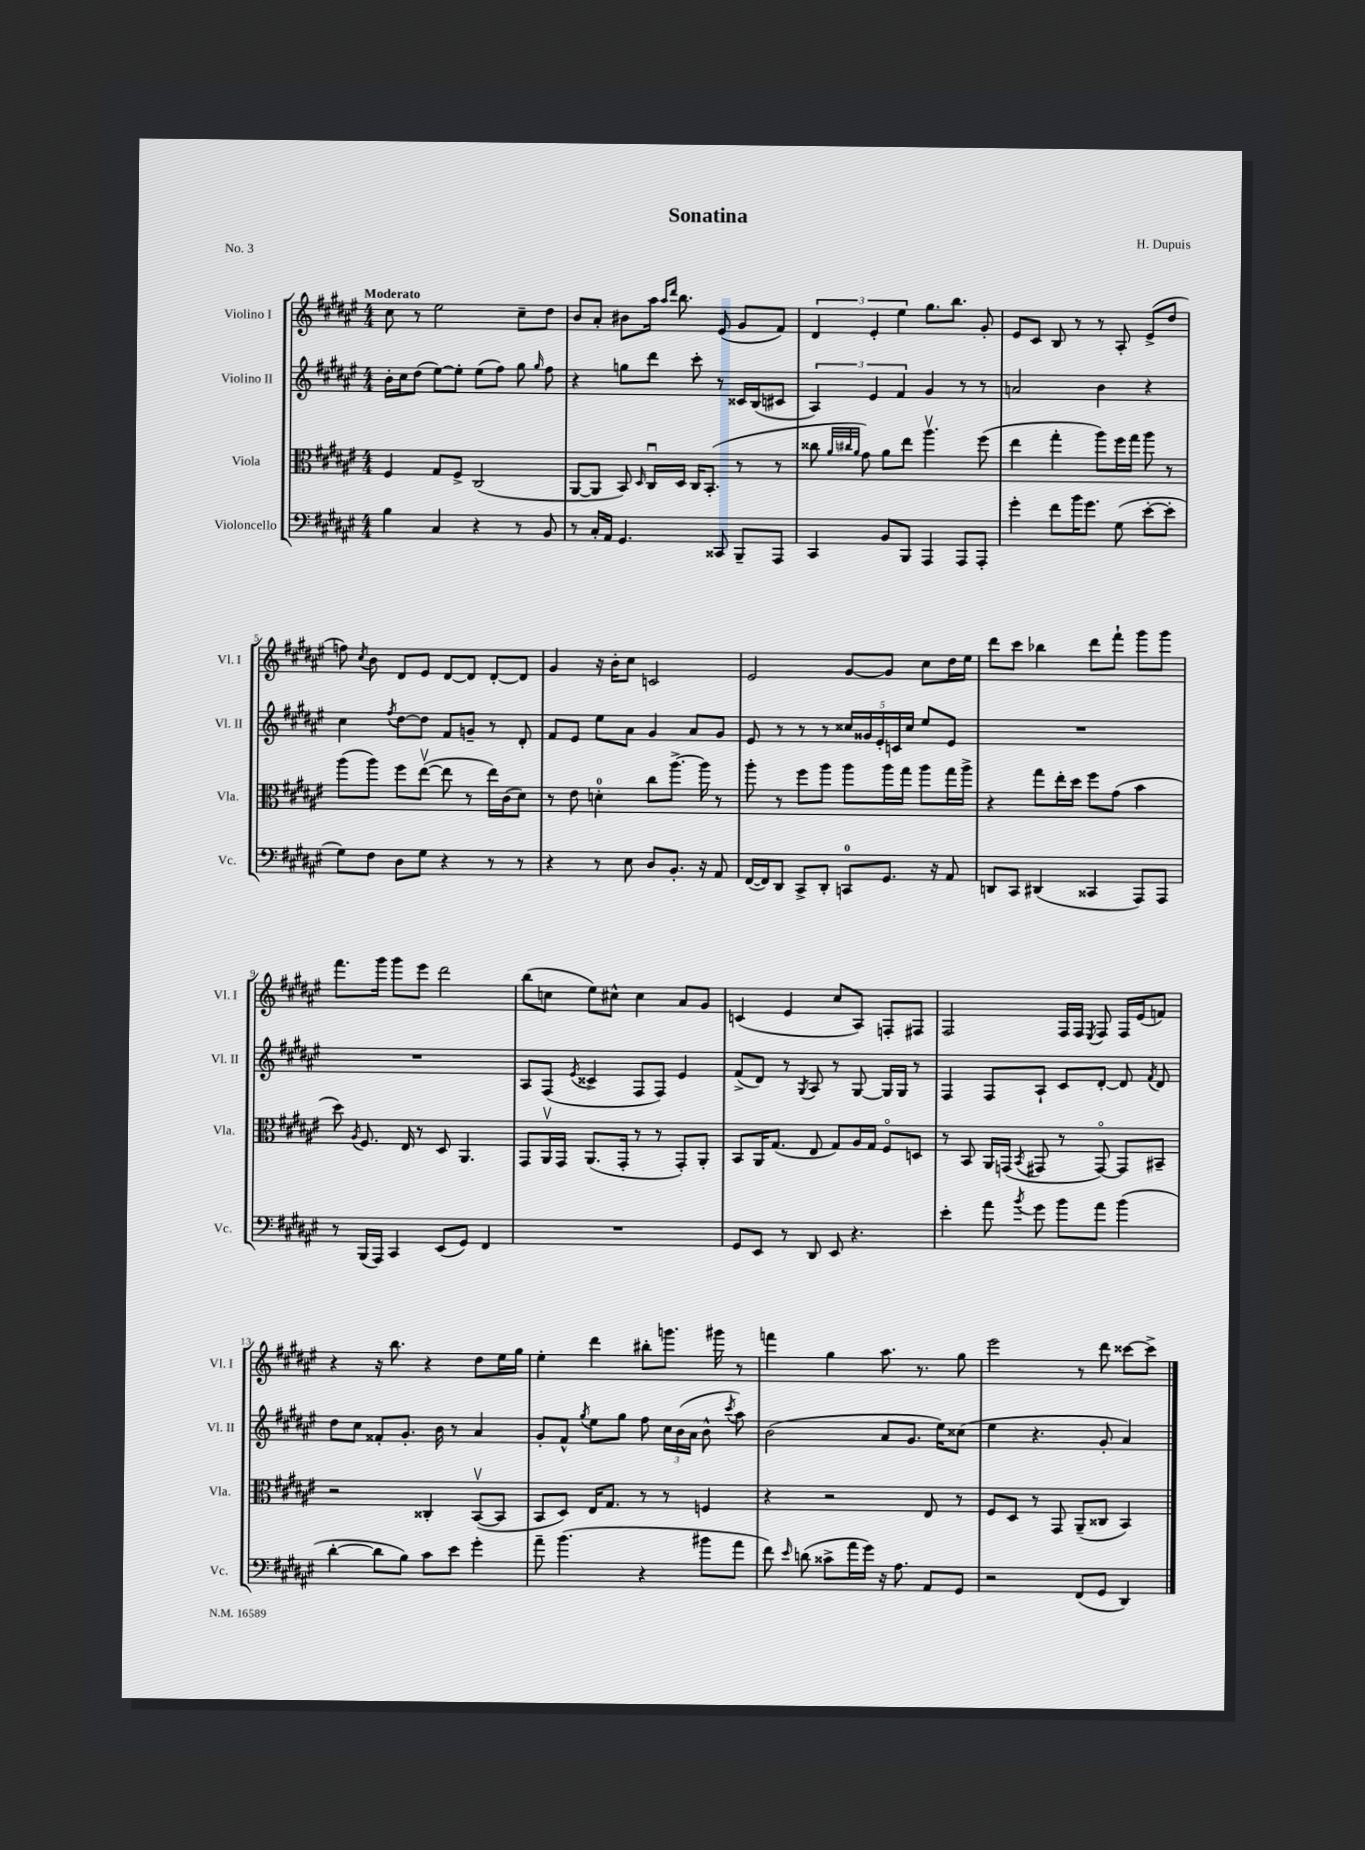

**kern	**kern	**kern	**kern
*staff4	*staff3	*staff2	*staff1
*clefF4	*clefC3	*clefG2	*clefG2
*k[f#c#g#d#a#e#]	*k[f#c#g#d#a#e#]	*k[f#c#g#d#a#e#]	*k[f#c#g#d#a#e#]
*M4/4	*M4/4	*M4/4	*M4/4
4B	4F#	16b'	8cc#
.	.	16cc#	.
.	.	(8dd#	8r
4C#	8G#	[8ee#)	2ee#
.	8F#^	8ee#']	.
4r	(2C#	(8ee#	.
.	.	8ff#)	.
8r	.	8gg#	8cc#~
.	.	16qqgg#	.
8BB	.	8ff#	8dd#
=	=	=	=
8r	[8AA#	4r	8b
16C#'	8AA#]	.	8a#'
16AA#	.	.	.
4.GG#	8BB)	8gg	8b#
.	16qqD#	.	.
.	16C#u	8ddd#	16aa#
.	.	.	16qqaa#
.	.	.	16qqddd#
.	16D#	.	8.bb
.	16C#	8ccc#'	.
.	(8.BB'	.	.
8CC##	.	8r	(8e#
8BBB~	8r	16c##	8g#
.	.	(16B	.
8AAA#	8r	8c#	8f#)
=	=	=	=
4CC#	8cc##	6A#)	6d#
.	32qqa#	.	.
.	32qqcc#	.	.
.	32qqa#	.	.
.	8g#)	.	.
.	.	6e#	6e#'
8BB	8a#	.	.
.	.	6f#	6ee#
8BBB	8ee#	.	.
4AAA#	4.aa#v	4g#	8.gg#
.	.	.	8.bb
8AAA#	.	8r	.
8AAA#'	(8ff#	8r	8g#'
=	=	=	=
4g#'	4ee#	2a	8e#
.	.	.	8c#
8f#	4gg#'	.	8B
16b	.	.	8r
8.g#	.	.	.
.	8aa#)	4b	8r
(8G#	16ff#	.	8A#'
.	16gg#	.	.
[8e#'	8aa#	4r	(8e#^
8e#']	8r	.	8dd#
=	=	=	=
8G#)	(8aa#	4cc#	8ff)
.	.	.	8qcc#
8F#	8aa#)	.	8b
.	.	8qff#	.
8D#	8ff#	[8dd#	8d#
8G#	([8ee#v	8dd#]	8e#
4r	8ee#]	8f#	[8d#
.	8r	8g~	8d#]
8r	16ee#)	8r	[8d#'
.	(16c#	.	.
8r	8d#)	8d#'	8d#]
=	=	=	=
4r	8r	8f#	4g#
.	8e#	8e#	.
8r	4d'	8ee#	16r
.	.	.	16b'
8E#	.	8a#	8cc#
8D#	8cc#	4g#	2c
8.BB'	[8.aa#^	.	.
.	.	8a#	.
16r	16aa#]	.	.
8AA#	8r	8g#	.
=	=	=	=
([16FF#	8aa#'	8e#	2e#
16FF#])	.	.	.
8DD#	8r	8r	.
8CC#^	8ff#	8r	.
8DD#'	8aa#	8r	.
8CC	8aa#	20cc##	[8g#
.	.	20g##	.
.	.	20e#'	.
8.GG#	16aa#	.	8g#]
.	.	20c	.
.	16gg#	.	.
.	.	20cc##	.
.	8aa#	8ee#	8cc#
16r	.	.	.
8AA#	16gg#	8e#	16dd#
.	16aa#^	.	16ee#
=	=	=	=
8DD	4r	1r	8ddd#
8CC#	.	.	8ccc#
(4DD#	8gg#	.	4bb-
.	16ee#'	.	.
.	16dd#	.	.
4CC##	8ff#	.	8ddd#
.	(8g#	.	8fff#`
8AAA#)	4b	.	8ggg#
8AAA#	.	.	8ggg#
=	=	=	=
8r	8dd#)	1r	8.fff#
.	8qA#	.	.
(16BBB	8.F#	.	.
16AAA#)	.	.	16ggg#
4CC#	.	.	8ggg#
.	16E#	.	.
.	8r	.	8eee#
(8EE#	8D#	.	2ddd#
8GG#)	4.AA#	.	.
4FF#	.	.	.
=	=	=	=
1r	8GG#	8A#	(8bb
.	16AA#v	(8F#	8cc
.	16GG#	.	.
.	.	8qe#	.
.	(8.AA#	4c##^	8ee#)
.	.	.	8cc#^^
.	16GG#'	.	.
.	8r	8F#	4cc#
.	8r	8F#)	.
.	8GG#')	4e#	8a#
.	8AA#'	.	8g#
=	=	=	=
8GG#	8BB	(8f#^	(4c
8EE#	16AA#	8d#)	.
.	(8.G#	.	.
8r	.	8r	4e#
.	.	8qG#	.
8DD#	8E#	8A#	.
8EE#	8G#)	8r	8cc#
4.r	16A#	[8G#	8A#)
.	16G#	.	.
.	8F#o	16G#]	8F'
.	.	16G#	.
.	8D	8r	8F#
=	=	=	=
4e#'	8r	4F#	2F#
.	8BB	.	.
8a#	16AA#	8F#	.
.	(16GG	.	.
8qb	8qBB	.	.
8g#	8GG#	8A#`	.
8b	8r	8c#	16F#
.	.	.	16F#
.	.	.	8qE#
8a#	[8GG#o)	[8d#'	8F#
(4b	8GG#]	8d#]	16F#
.	.	.	(16e#
.	.	8qf#	.
.	8BB#~	8d#	8f)
=	=	=	=
[4d#'	2r	8dd#	4r
.	.	8cc#	.
8d#]	.	8f##'	16r
.	.	.	8.bb
8B)	.	8.g#'	.
8c#	4C##'	.	4r
.	.	16b	.
8e#	.	8r	.
4g#'	([8BBv	4a#	8dd#
.	8BB]	.	16ee#
.	.	.	16gg#
=	=	=	=
8a#~	8BB	8g#'	4ee#'
(4.b	8D#)	8f#^^	.
.	.	8qgg#	.
.	16E#	8ee#	4ddd#
.	8.G#	.	.
.	.	8gg#	.
4r	8r	8ff#	8bb#'
.	8r	24cc#	8.ggg
.	.	(24b	.
.	.	24a#	.
8b#	4F	8b^^	.
.	.	.	16ggg#
.	.	8qccc#	.
8a#	.	8aa#)	8r
=	=	=	=
8f#)	4r	(2b	4fff
16qqe#	.	.	.
(8d	.	.	.
8c##^	2r	.	4gg#
16a#	.	.	.
16g#)	.	.	.
16r	.	8a#	8.aa#
8.A#	.	.	.
.	.	8.g#	.
.	.	.	8.r
8AA#	8E#	.	.
.	.	16ee#)	.
8GG#	8r	(8cc##	8gg#
=	=	=	=
2r	8F#	4ee#	2eee#
.	8D#	.	.
.	8r	4.r	.
.	8GG#	.	.
(8FF#	(8AA#~	.	8r
8GG#	8C##	8g#'	8ddd#
4DD#)	4BB)	4a#)	[8ccc##
.	.	.	8ccc##^]
==	==	==	==
*-	*-	*-	*-
